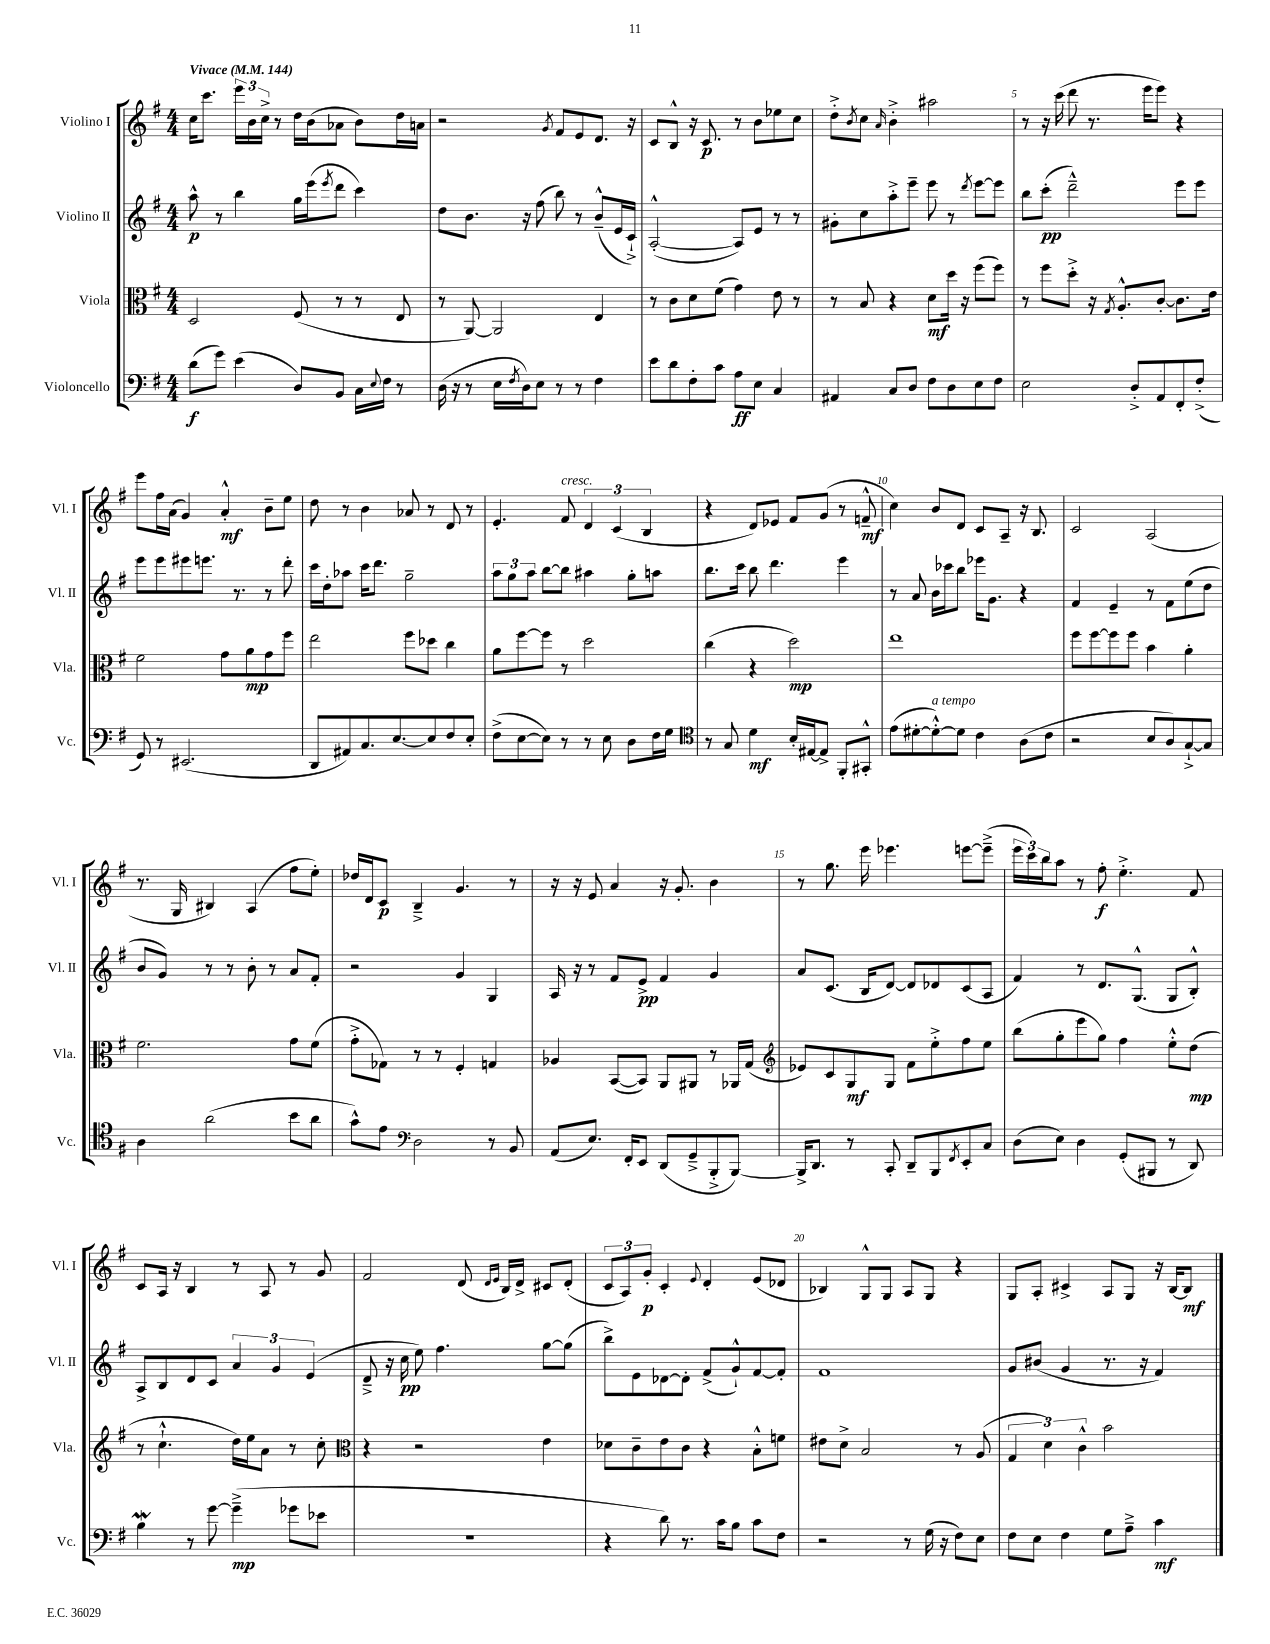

**kern	**kern	**kern	**kern
*staff4	*staff3	*staff2	*staff1
*clefF4	*clefC3	*clefG2	*clefG2
*k[f#]	*k[f#]	*k[f#]	*k[f#]
*M4/4	*M4/4	*M4/4	*M4/4
*MM144	*MM144	*MM144	*MM144
(8d	2D	8aa^^	16cc
.	.	.	8.ccc
8g)	.	8r	.
(4e	.	4bb	24eee
.	.	.	24b
.	.	.	24cc^
.	.	.	8r
8D)	(8F#	16gg	16dd
.	.	(16eee	(16b
.	.	8qeee	.
8BB	8r	8ddd	8a-
16C	8r	4ccc)	8b)
8qqE	.	.	.
16F#	.	.	.
8r	8E	.	16dd
.	.	.	16a
=	=	=	=
(16D	8r	8dd	2r
16r	.	.	.
8r	[8AA)	8.b	.
16E	2AA]	.	.
8qF#	.	.	.
16D)	.	16r	.
8E	.	(8ff#	.
.	.	.	8qg
8r	.	8bb)	8f#
8r	.	8r	8e
4F#	4E	(8b~^^	8.d
.	.	16e	.
.	.	16c`^)	16r
=	=	=	=
8e	8r	([2A'^^	8c
8d	8c	.	8B^^
8F#'	8d	.	16r
.	.	.	8.c
8c	(8f#	.	.
8A	4g)	8A])	8r
8E	.	8e	8b
4C	8e	8r	8ee-
.	8r	8r	8cc
=	=	=	=
4AA#	8r	8g#'	8dd'^
.	.	.	8qb
.	8B	8cc	8cc
.	.	.	16qqa
8C	4r	8aa'^	4b'^
8D	.	8eee~	.
8F#	8d	8eee	2aa#
8D	16dd	8r	.
.	16r	.	.
.	.	8qddd	.
8E	(8ff#	[8eee	.
8F#	8ff#)	8eee]	.
=	=	=	=
2E	8r	8bb	8r
.	8ff#	(8ccc'	16r
.	.	.	(16ccc
.	8dd'^	2ddd~^^)	8ddd
.	16r	.	8.r
.	8qG	.	.
.	8.A'^^	.	.
8D'^	.	.	.
.	.	.	16eee
8AA	[8c'	.	8eee)
8FF#'	8.c]	8eee	4r
(8F#'^	.	8eee	.
.	16e	.	.
=	=	=	=
8GG)	2f#	8eee	8eee
8r	.	8eee	16ff#
.	.	.	(16a
(2.EE#	.	8eee#	4g)
.	.	8.eee	.
.	8g	.	4a'^^
.	.	8.r	.
.	8a	.	.
.	8g	8r	8b~
.	8ff#	8ddd'	8ee
=	=	=	=
8DD	2ee	16ccc	8dd
.	.	16dd'	.
8AA#)	.	8aa-	8r
8.C	.	16ccc	4b
.	.	8.ddd	.
[8.E	.	.	.
.	8ff#	2gg~	8a-
8E]	8dd-	.	8r
8F#	4cc	.	8d
8E'	.	.	8r
=	=	=	=
(8F#^	8a	12aa	4.e'
.	.	12gg	.
[8E	[8ff#	.	.
.	.	12aa	.
8E])	8ff#]	[8bb	.
8r	8r	8bb]	8f#
8r	2dd	4aa#	6d
8E	.	.	.
.	.	.	(6c
8D	.	8gg'	.
.	.	.	6B
16F#	.	8aa	.
16G	.	.	.
=	=	=	=
*clefC4	*	*	*
8r	(4cc	8.bb	4r
8G	.	.	.
.	.	16ccc	.
4d	4r	8bb	8d)
.	.	4.ddd	8e-
16B'	2dd)	.	8f#
[16E#	.	.	.
8E#^]	.	.	(8g
8FF#'	.	4eee	8r
8GG#'^^	.	.	8f~^^
=	=	=	=
(8e	1ee	8r	4cc)
[8d#'	.	8a	.
8d#'^^_)	.	16b	8b
.	.	16ccc-	.
8d#]	.	8bb	8d
4c	.	16eee-	8c
.	.	8.g	.
.	.	.	8A~
(8A	.	4r	16r
.	.	.	8.B
8c	.	.	.
=	=	=	=
2r	8ff#	4f#	2c
.	[8ff#	.	.
.	8ff#]	4e~	.
.	8ff#	.	.
8B	4b	8r	(2A
8A)	.	8f#	.
[8G`^	4a'	(8ee	.
8G]	.	8dd	.
=	=	=	=
4A	2.f#	8b	8.r
.	.	8g)	.
.	.	.	16G
(2a	.	8r	4B#)
.	.	8r	.
.	.	8b'	(4A
.	.	8r	.
8b	8g	8a	8ff#
8a	(8f#	8f#'	8ee')
=	=	=	=
8g^^)	8g'^	2r	16dd-
.	.	.	16d
8e	8G-)	.	8c
*clefF4	*	*	*
2D	8r	.	4B~^
.	8r	.	.
.	4F#'	4g	4.g
8r	4G	4G	.
8BB	.	.	8r
=	=	=	=
(8AA	4A-	16A	16r
.	.	16r	16r
8.E)	.	8r	8e
.	([8BB	8f#	4a
16FF#'	.	.	.
8EE	8BB])	8e^	.
(8DD	8AA	4f#	16r
.	.	.	8.g'
8GG~^	8AA#	.	.
8BBB'^	8r	4g	4b
[8BBB)	16AA-	.	.
.	(16G	.	.
=	=	=	=
*	*clefG2	*	*
16BBB^]	8e-)	8a	8r
8.DD	.	.	.
.	8c	(8.c	8.gg
8r	8G	.	.
.	.	16B	16eee
8CC'	8G	[8d)	4.eee-
8DD~	8f#	8d]	.
8BBB	8ee'^	8d-	.
8qFF#	.	.	.
8EE'	8ff#	(8c	[8eee
8C	8ee	8A	(8eee~^]
=	=	=	=
(8D	(8bb	4f#)	24eee
.	.	.	24ccc)
.	.	.	24bb
8E)	8gg'	.	8aa
4D	8eee	8r	8r
.	8gg)	8.d	8ff#'
(8GG'	4ff#	.	4.ee'^
.	.	(8.G^^	.
8BBB#	.	.	.
8r	8ee'^^	8G	.
8DD)	(8dd	8B'^^)	8f#
=	=	=	=
4B	8r	8A^	8c
.	4.cc`^^	8B	16A
.	.	.	16r
8r	.	8d	4B
[8g	.	8c	.
(4g~^]	16dd)	6a	8r
.	16ee	.	.
.	8a	.	8A
.	.	6g	.
8g-	8r	.	8r
.	.	(6e	.
8e-	8cc'	.	8g
=	=	=	=
*	*clefC3	*	*
1r	4r	8d~^	2f#
.	.	16r	.
.	.	16cc	.
.	2r	8ee)	.
.	.	4.ff#	.
.	.	.	(8d
.	.	.	16qqd
.	.	.	16qqe
.	.	.	16B)
.	.	.	16d^
.	4e	[8gg	8c#
.	.	(8gg]	(8d'
=	=	=	=
4r	8d-	8bb^)	12c
.	.	.	12A)
.	8c~	8e	.
.	.	.	12g'
8d)	8e	[8d-	4c'
8.r	8c	8d-']	.
.	.	.	8qqe
.	4r	(8f#^	4d'
16c	.	.	.
8B	.	8g`^^)	.
8c	8B'^^	[8f#	(8e
8F#	8f	8f#']	8d-
=	=	=	=
2r	8e#	1f#	4B-)
.	8d^	.	.
.	2B	.	8G^^
.	.	.	8G
8r	.	.	8A
(16G	.	.	8G
16r	.	.	.
8F#)	8r	.	4r
8E	(8A	.	.
=	=	=	=
8F#	6G	8g	8G
8E	.	(8b#	8A'
.	6d)	.	.
4F#	.	4g	4c#^
.	6c^^	.	.
8G	2b	8.r	8A
8A~^	.	.	8G
.	.	16r	.
4c	.	4f#)	16r
.	.	.	[16B
.	.	.	8B]
==	==	==	==
*-	*-	*-	*-
